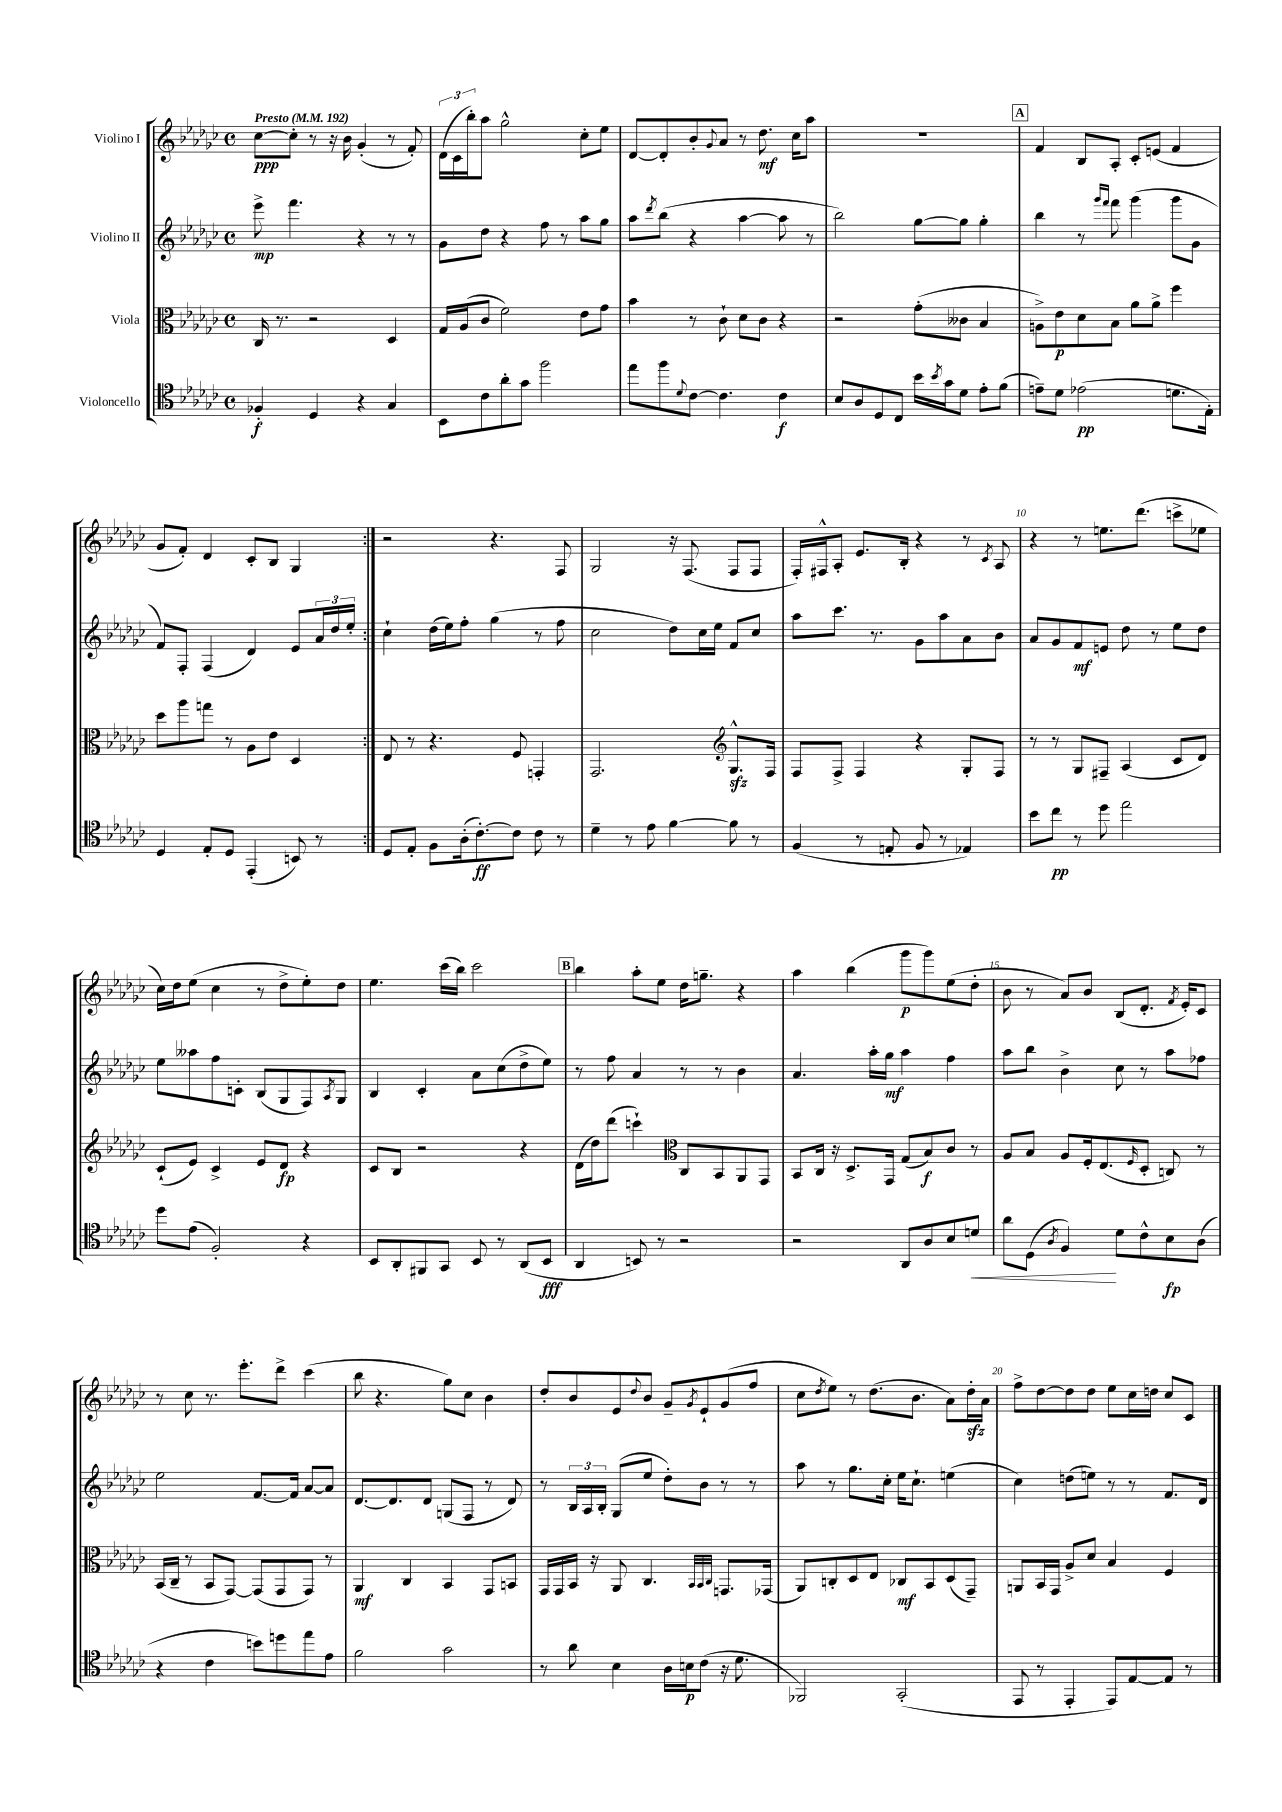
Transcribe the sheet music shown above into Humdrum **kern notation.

**kern	**kern	**kern	**kern
*staff4	*staff3	*staff2	*staff1
*clefC4	*clefC3	*clefG2	*clefG2
*k[b-e-a-d-g-c-]	*k[b-e-a-d-g-c-]	*k[b-e-a-d-g-c-]	*k[b-e-a-d-g-c-]
*M4/4	*M4/4	*M4/4	*M4/4
*met(c)	*met(c)	*met(c)	*met(c)
*MM192	*MM192	*MM192	*MM192
4F-'	16C-	8eee-^	[8cc-
.	8.r	.	.
.	.	4.fff	8cc-']
4D-	2r	.	8r
.	.	.	16r
.	.	.	16b-
4r	.	4r	(4g-'
4G-	4D-	8r	8r
.	.	8r	8f')
=	=	=	=
8BB-	16G-	8g-	(24d-
.	.	.	24c-
.	(16A-	.	.
.	.	.	24bb-')
8c-	8c-	8dd-	8aa-
8a-'	2f)	4r	2gg-^^
8g-	.	.	.
2ff	.	8ff	.
.	.	8r	.
.	8e-	8aa-	8cc-'
.	8g-	8gg-	8ee-
=	=	=	=
8ee-	4b-	8aa-	[8d-
.	.	8qddd-	.
8ff	.	(8bb-	8d-']
8qqd-	.	.	.
[8c-	8r	4r	8b-'
.	.	.	8qqg-
4.c-]	8c-`	.	8a-
.	8d-	[4aa-	8r
.	8c-	.	8.dd-
4c-	4r	8aa-]	.
.	.	.	16cc-
.	.	8r	8aa-
=	=	=	=
8B-	2r	2bb-)	1r
8A-	.	.	.
8D-	.	.	.
8C-	.	.	.
16b-	(8g-'	[8gg-	.
8qb-	.	.	.
16g-	.	.	.
8d-	8c--	8gg-]	.
8e-'	4B-	4gg-'	.
(8f	.	.	.
=	=	=	=
8e~)	8A^)	4bb-	4f
8d-	8e-	.	.
(2e-	8d-	8r	8B-
.	.	16qqggg-	.
.	.	16qqfff	.
.	8B-	8fff	8A-'
.	8a-	(4ggg-	8c-'
.	8a-^	.	(8e
8.d	4ff	8ggg-	4f
.	.	8g-	.
16E-')	.	.	.
=	=	=	=
4D-	8dd-	8f)	8g-
.	8aa-	8F'	8f')
8E-'	8gg	(4F	4d-
8D-	8r	.	.
(4EE-'	8A-	4d-)	8c-'
.	8e-	.	8B-
8BB)	4D-	8e-	4G-
8r	.	24a-	.
.	.	24dd-	.
.	.	24ee-'	.
=:|!	=:|!	=:|!	=:|!
8D-	8E-	4cc-`	2r
8E-'	8r	.	.
8F	4.r	(16dd-	.
.	.	16ee-)	.
(16A-'	.	8ff'	.
[8.c-')	.	.	.
.	.	(4gg-	4.r
8c-]	8F	.	.
8c-	4GG'	8r	.
8r	.	8ff	8F
=	=	=	=
4d-~	2.GG-	2cc-	2G-
8r	.	.	.
8e-	.	.	.
[4f	.	8dd-)	16r
.	.	.	(8.F
.	.	16cc-	.
.	.	16ee-	.
*	*clefG2	*	*
8f]	8.G-^^	8f	8F
8r	.	8cc-	8F
.	16F	.	.
=	=	=	=
(4F	8F	8aa-	16F')
.	.	.	16F#^^
.	8F^	8.ccc-	8A-'
8r	4F	.	8.e-
.	.	8.r	.
8E'	.	.	.
.	.	.	16B-'
8F	4r	8g-	4r
8r	.	8aa-	.
4E-)	8G-'	8a-	8r
.	.	.	8qc-
.	8F	8b-	8A-
=	=	=	=
8b-	8r	8a-	4r
8cc-	8r	8g-	.
8r	8G-	8f	8r
8dd-	8F#~	8e	8.ee
2ee-	(4A-	8dd-	.
.	.	.	(8.ddd-
.	.	8r	.
.	8c-	8ee-	8ccc^
.	8d-)	8dd-	8ee-
=	=	=	=
8dd-	(8c-`	8ee-	16cc-)
.	.	.	16dd-
(8e-	8e-)	8aa--	(8ee-
2F')	4c-^	8ff	4cc-
.	.	8c'	.
.	8e-	(8B-	8r
.	8d-	8G-	8dd-^
4r	4r	8F)	8ee-')
.	.	8qA-	.
.	.	8G-	8dd-
=	=	=	=
8BB-	8c-	4B-	4.ee-
8AA-'	8B-	.	.
8FF#	2r	4c-'	.
8GG-	.	.	(16ccc-
.	.	.	16bb-)
8BB-	.	8a-	2ccc-
8r	.	(8cc-	.
(8AA-	4r	8dd-^	.
8BB-	.	8ee-)	.
=	=	=	=
4AA-	(16d-	8r	4bb-
.	16dd-)	.	.
.	(8ddd-	8ff	.
8BB)	4ccc`)	4a-	8aa-'
8r	.	.	8ee-
*	*clefC3	*	*
2r	8C-	8r	16dd-
.	.	.	8.gg~
.	8BB-	8r	.
.	8AA-	4b-	4r
.	8GG-	.	.
=	=	=	=
2r	8BB-	4.a-	4aa-
.	16C-	.	.
.	16r	.	.
.	8.D-^	.	(4bb-
.	.	16aa-'	.
.	16GG-	16gg-	.
8AA-	(8G-	4aa-	8ggg-
8A-	8B-)	.	8ggg-)
8B-	8c-	4ff	(8ee-
8d	8r	.	8dd-'
=	=	=	=
8a-	8A-	8aa-	8b-
(8D-	8B-	8bb-	8r
8qA-	.	.	.
4F)	8A-	4b-^	8a-)
.	16F'	.	8b-
.	(8.E-	.	.
8d-	.	8cc-	(8B-
.	16qqF	.	.
8c-^^	8D-'	8r	8.d-'
8B-	8C)	8aa-	.
.	.	.	8qf
.	.	.	16e-')
(8A-	8r	8ff-	8c-
=	=	=	=
4r	(16BB-	2ee-	8r
.	16C-~	.	.
.	8r	.	8cc-
4c-	8BB-	.	8.r
.	[8GG-)	.	.
.	.	.	8.eee-'
8b)	(8GG-]	[8.f	.
8dd	8GG-	.	8ddd-^
.	.	16f]	.
8ee-	8GG-)	[8a-	(4ccc-
8e-	8r	8a-]	.
=	=	=	=
2f	4AA-	[8.d-	8bb-
.	.	.	4.r
.	.	8.d-]	.
.	4C-	.	.
.	.	8d-	.
2g-	4BB-	(8G	8gg-)
.	.	8F	8cc-
.	8GG-	8r	4b-
.	8BB	8d-)	.
=	=	=	=
8r	16GG-	8r	8dd-'
.	16GG-	.	.
8a-	16BB-	24B-	8b-
.	.	24A-	.
.	16r	.	.
.	.	24B-'	.
4B-	8AA-	(8G-	8e-
.	.	.	8qqdd-
.	4.C-	8ee-	8b-
16A-	.	8dd-')	8g-~
16B	.	.	.
.	.	.	8qg-
(8c-	.	8b-	8e-`
.	32qqBB-	.	.
.	32qqBB-	.	.
.	32qqC-	.	.
16r	8.GG	8r	(8g-
8.d-	.	.	.
.	.	8r	8ff
.	(16GG-	.	.
=	=	=	=
2FF-)	8AA-)	8aa-	8cc-
.	.	.	8qdd-
.	8C'	8r	8ee-)
.	8D-	8.gg-	8r
.	8E-	.	(8.dd-
.	.	16cc-'	.
(2GG-'	8C-	16ee-	.
.	.	8.cc-`	8.b-
.	8BB-	.	.
.	(8D-	(4ee	8a-)
.	8GG-~)	.	16dd-'
.	.	.	16a-
=	=	=	=
8EE-	8AA	4cc-)	8ff^
8r	16BB-	.	[8dd-
.	16GG-	.	.
4EE-'	8A-^	(8dd	8dd-]
.	8d-	8ee)	8dd-
8EE-)	4B-	8r	8ee-
[8E-	.	8r	16cc-
.	.	.	16dd
8E-]	4F	8.f	8cc-
8r	.	.	8c-
.	.	16d-	.
==	==	==	==
*-	*-	*-	*-
